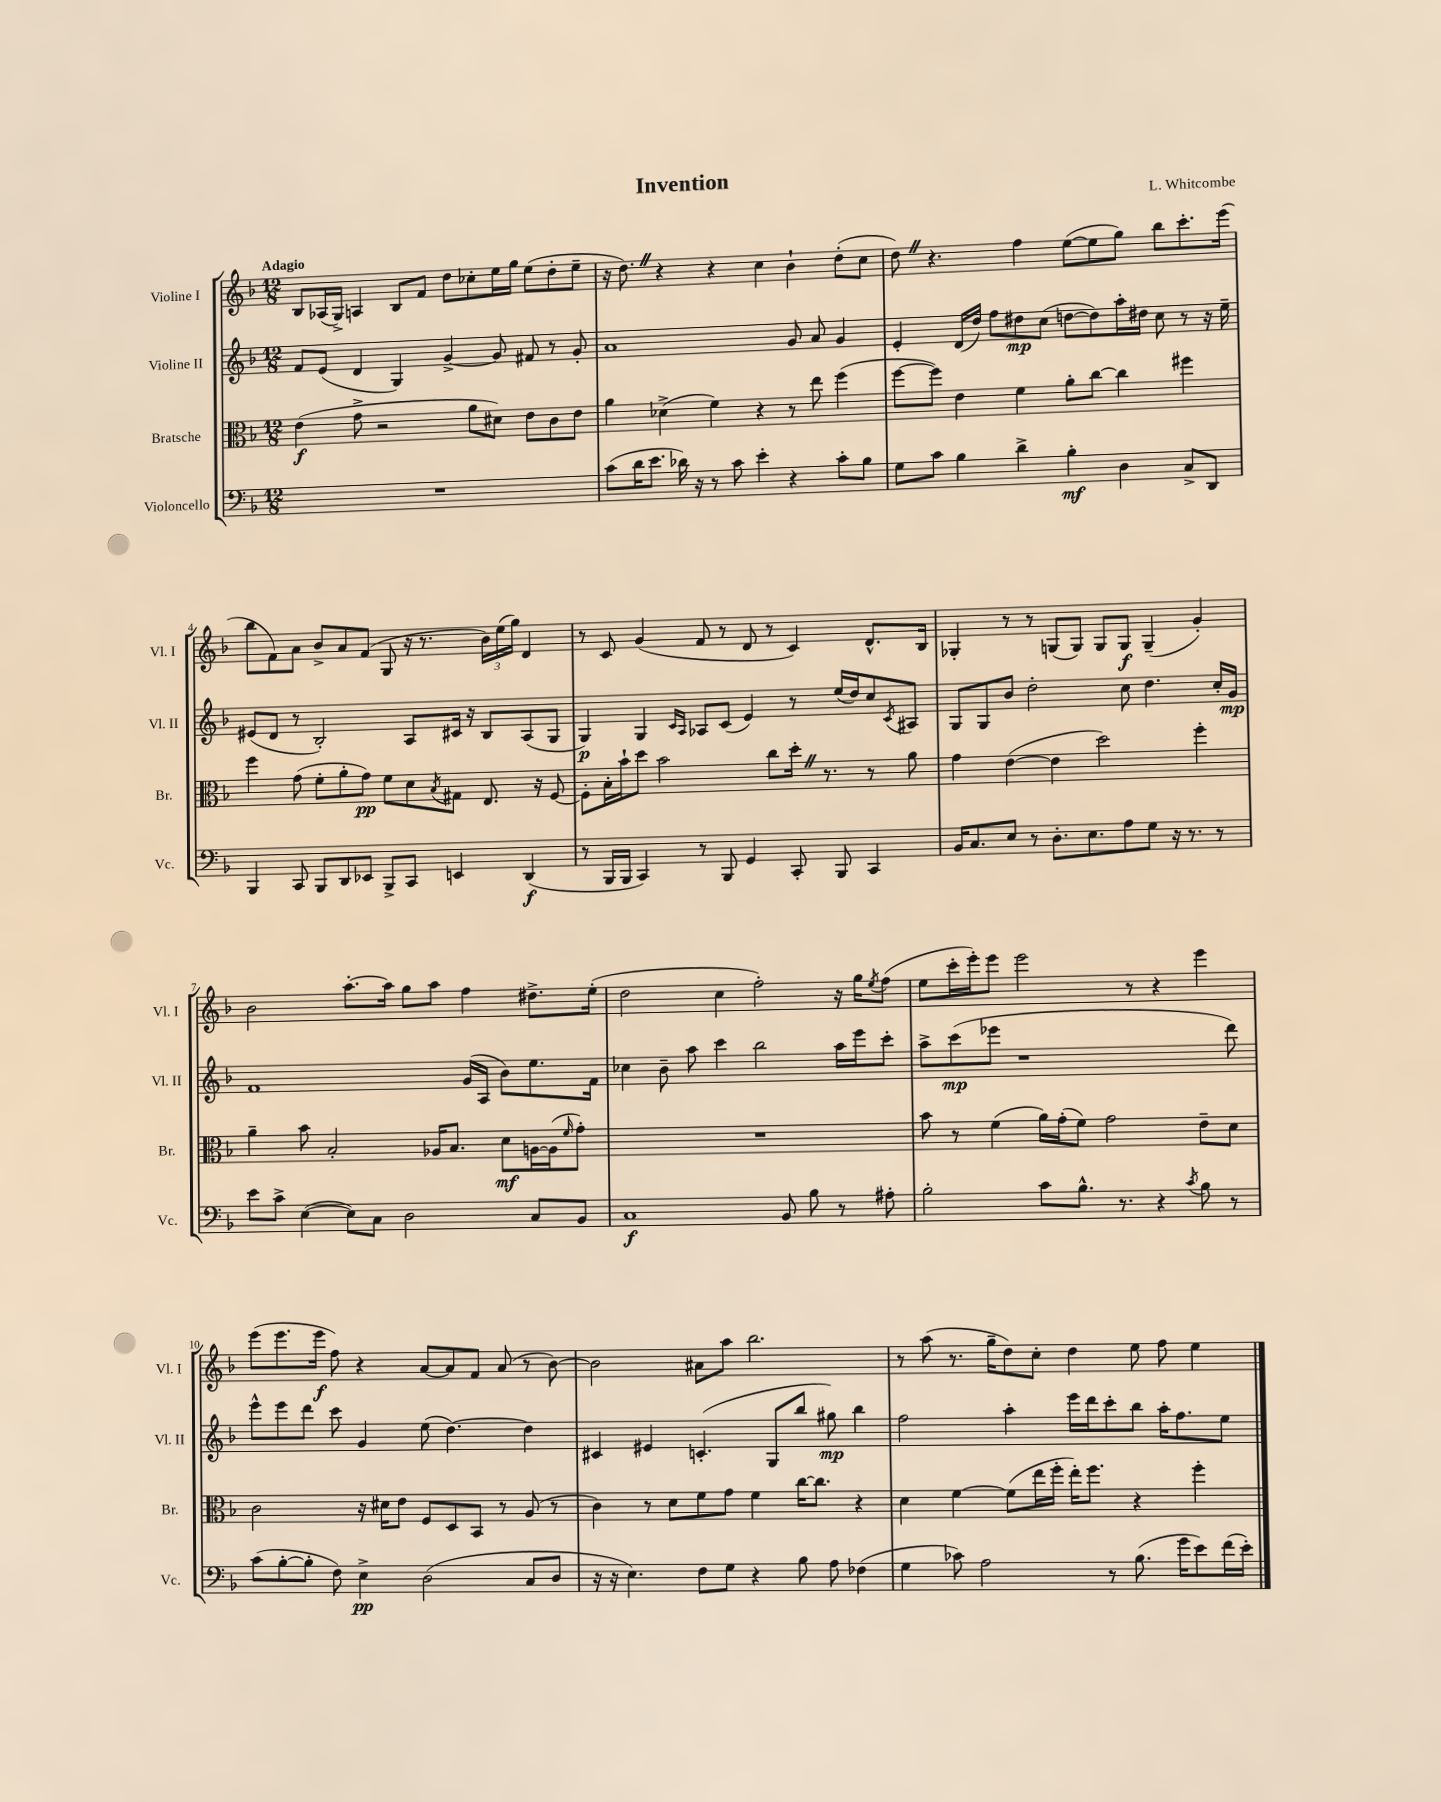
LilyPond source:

\header { title = "Invention" composer = "L. Whitcombe" }
<<
\new StaffGroup <<
\new Staff = "s0" \with { instrumentName = "Violine I" shortInstrumentName = "Vl. I" } {
    \clef treble \key f \major \numericTimeSignature \time 12/8 \tempo "Adagio"
    bes8 aes16( g16->) a4 bes8 f'8 d''8 ces''8-. e''16 g''16 e''8( d''8-. e''8-- |
    r16 d''8.) \once \override BreathingSign.text = \markup { \musicglyph "scripts.caesura.straight" } \breathe r4 r4 c''4 bes'4-! d''8-.( c''8 |
    d''8) \once \override BreathingSign.text = \markup { \musicglyph "scripts.caesura.straight" } \breathe r4. f''4 e''8~( e''8 g''8) bes''8 c'''8.-. e'''16( |
    bes''8 f'8) a'8 bes'8-> a'8 f'8( g8 r16 r8. \tuplet 3/2 { bes'16) e''16( g''16) } d'4 |
    r8 c'8 g'4( f'8 r8 d'8 r8 c'4) d'8.-^ bes16 |
    ges4-. r8 r8 g8( g8) g8 g8\f g4--( g'4-.) |
    bes'2 a''8.~-. a''16 g''8 a''8 f''4 dis''8.-> e''16-.( |
    d''2 c''4 f''2-.) r16 g''16 \acciaccatura { e''8 } f''8( |
    e''8 c'''16-. e'''16-.) e'''8 e'''2 r8 r4 e'''4 |
    e'''8( e'''8. e'''16\f f''8) r4 a'8~ a'8 f'8 a'8( r8 bes'8~) |
    bes'2 ais'8 a''8 bes''2. |
    r8 a''8( r8. g''16-- d''8) c''8-. d''4 e''8 f''8 e''4 \bar "|." |
}
\new Staff = "s1" \with { instrumentName = "Violine II" shortInstrumentName = "Vl. II" } {
    \clef treble \key f \major \numericTimeSignature \time 12/8
    f'8 e'8( d'4 g4) g'4~-> g'8 fis'8 r8 g'8-. |
    a'1 g'8 a'8 g'4 |
    e'4-. d'16( d''16) f''8 dis''8\mp c''8( d''8~ d''8) a''16-. dis''16 c''8 r8 r16 e''16-- |
    eis'8( d'8 r8 bes2-.) a8 cis'16 r16 bes8 a8( g8 |
    g4\p) g4 \grace { c'16 a16 } aes8 c'8( e'4) r8 e''16( d''16) c''8 \acciaccatura { c'8 } ais8 |
    g8 g8 bes'8 d''2-. c''8 d''4. c''16-. g'16\mp |
    f'1 g'16( a16 bes'8) e''8. f'16 |
    ces''4 bes'8-- a''8 c'''4 bes''2 a''16 e'''16 c'''8-. |
    a''8-> c'''8\mp( ees'''8 r1 d'''8) |
    e'''8-^ e'''8 d'''8 c'''8 g'4 e''8( d''4.~) d''4 |
    cis'4 eis'4 c'4.-.( g8 bes''8 gis''8\mp) bes''4 |
    f''2 a''4-. e'''16 d'''16 c'''8-. bes''8 a''16-. f''8. e''8 \bar "|." |
}
\new Staff = "s2" \with { instrumentName = "Bratsche" shortInstrumentName = "Br." } {
    \clef alto \key f \major \numericTimeSignature \time 12/8
    e'4\f( g'8-> r2 a'8 dis'8) e'8 c'8 e'8 |
    a'4 des'4->( f'4) r4 r8 e''8 f''4( |
    f''8~ f''8) e'4 f'4 a'8-. c''8~ c''4 fis''4 |
    f''4 g'8( f'8-. a'8-. g'8\pp) f'8 d'8 \acciaccatura { bes8 } gis8 e8. r16 f8~ |
    f8-. bes16-. bes'16-! d''8 bes'2 c''8 d''16-. \once \override BreathingSign.text = \markup { \musicglyph "scripts.caesura.straight" } \breathe r8. r8 a'8 |
    g'4 e'4~( e'4 d''2) f''4-. |
    a'4-- bes'8 bes2-. aes16 bes8. d'8\mf a16~ a16( \grace { f'16 } g'8-.) |
    R1. |
    bes'8 r8 f'4( a'16) g'16-.( f'8) g'2 e'8-- d'8 |
    c'2 r16 dis'16 e'8 f8 d8 bes,8 r8 a8( r8 |
    c'4) r8 d'8 f'8 g'8 f'4 c''16~ c''8. r4 |
    d'4 f'4~ f'8( e''16 f''16-. e''16-.) f''8. r4 f''4-. \bar "|." |
}
\new Staff = "s3" \with { instrumentName = "Violoncello" shortInstrumentName = "Vc." } {
    \clef bass \key f \major \numericTimeSignature \time 12/8
    R1. |
    c'8( d'16 e'8. des'16) r16 r8 c'8 e'4-. r4 c'8-. bes8 |
    g8 c'8 bes4 d'4-> bes4-.\mf d4 c8-> d,8 |
    bes,,4 c,8 bes,,8 d,8 ees,8 bes,,8-> c,8 e,4 d,4\f( |
    r8 bes,,16 bes,,16 c,4) r8 bes,,8 g,4 c,8-. bes,,8 c,4 |
    bes,16 c8. e8 r8 d8.-. e8. a8 g8 r16 r8. r8 |
    e'8 c'8-> e4~( e8) c8 d2 c8 bes,8 |
    c1\f bes,8 bes8 r8 ais8-. |
    bes2-. c'8 bes8.-^ r8. r4 \acciaccatura { c'8 } bes8 r8 |
    c'8( bes8~-. bes8-. f8) e4->\pp d2( c8 d8 |
    r16 r16 e4.) f8 g8 r4 bes8 a8 fes4( |
    g4 ces'8) a2 r8 bes8.( g'16 e'8) f'16( e'16-.) \bar "|." |
}
>>
>>
